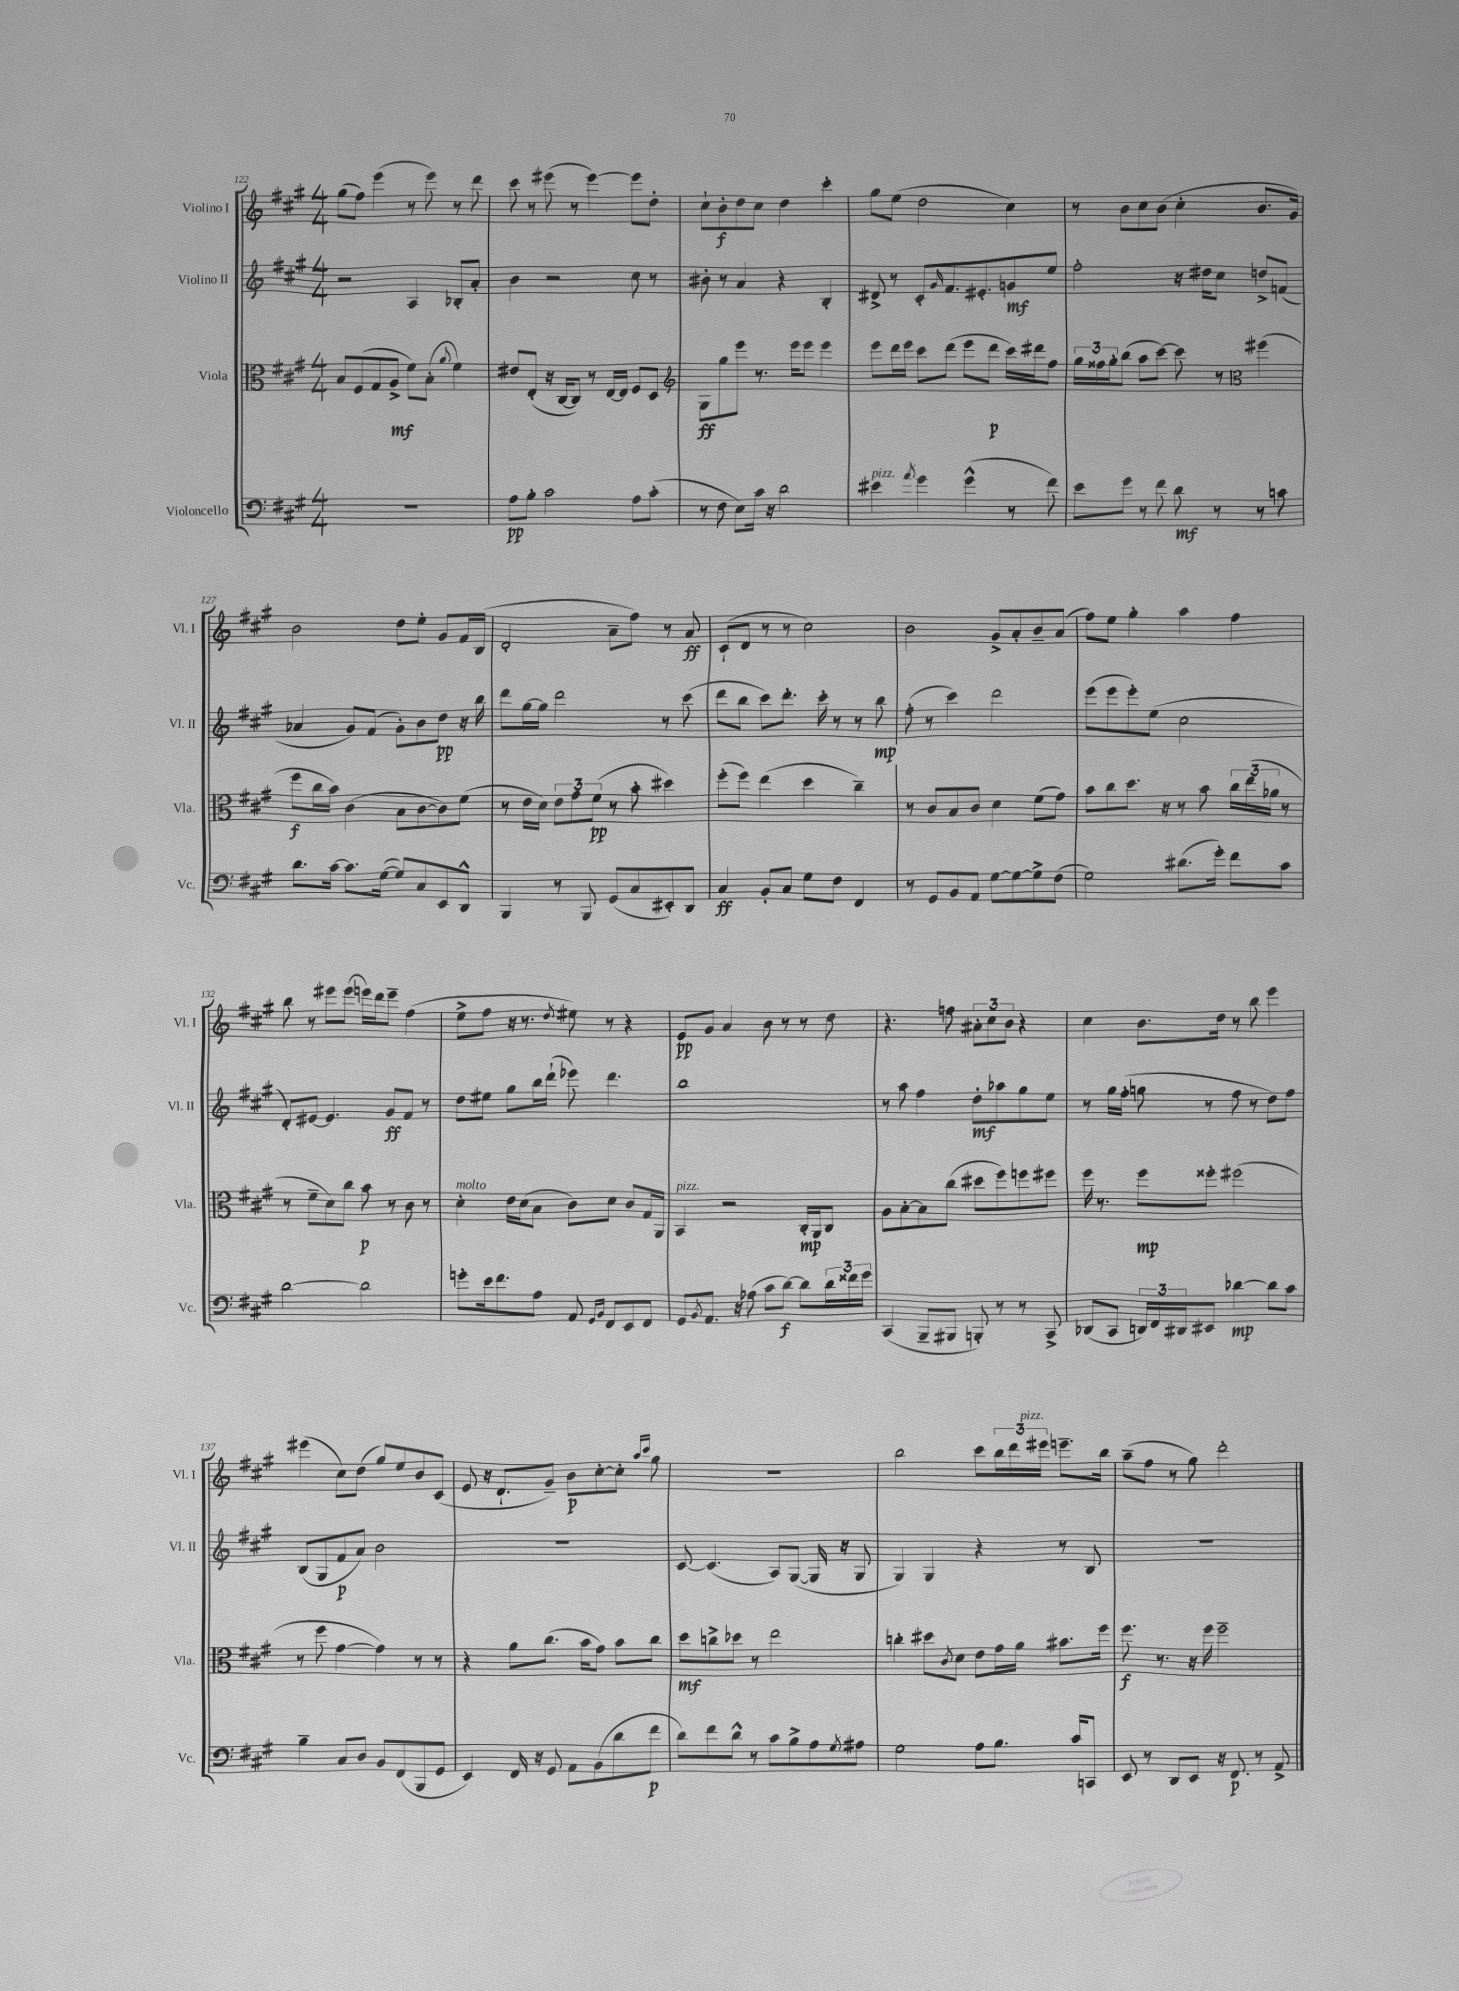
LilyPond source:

<<
\new StaffGroup <<
\new Staff = "s0" \with { instrumentName = "Violino I" shortInstrumentName = "Vl. I" } {
    \clef treble \key a \major \numericTimeSignature \time 4/4
    gis''8( fis''8) e'''4( r8 e'''8) r8 d'''8 |
    cis'''8 r8 eis'''8( r8 eis'''4~) eis'''8 d''8-. |
    cis''8-! b'8-.\f d''8 cis''8 d''4 cis'''4-. |
    gis''8 e''8( d''2 cis''4) |
    r8 b'8 cis''8 b'8( cis''4-. b'8. gis'16) |
    b'2 d''8 e''8-. gis'8 fis'16 b16( |
    d'2-. a'8-- fis''8) r8 a'8\ff |
    cis'8-!( d'8 r8 r8 cis''2) |
    b'2 gis'8-> a'8-. b'8-- a'8( |
    fis''8) e''8 gis''4-. a''4 fis''4 |
    b''8 r8 eis'''8 eis'''8( e'''16) d'''16 e'''8-- fis''4( |
    e''8-> fis''8 r16 r8. \acciaccatura { d''8 } eis''8) r8 r4 |
    e'8\pp gis'8 a'4 b'8 r8 r8 d''8 |
    r4. f''8 \tuplet 3/2 { ais'8-. cis''8 b'8 } r4 |
    cis''4 b'8. d''16 r8 b''8 e'''4 |
    eis'''4( cis''8) d''8( gis''8) e''8 b'8 cis'8( |
    e'8 r16 d'8.-! gis'8--) b'8\p cis''8~-. cis''8-. \grace { a''16 cis'''16 } gis''8 |
    r1 |
    b''2 cis'''8 \tuplet 3/2 { b''16 d'''16 eis'''16^\markup { \italic "pizz." } } e'''8.-- b''16 |
    a''8--( fis''8 r8 gis''8) d'''2-. \bar "|." |
}
\new Staff = "s1" \with { instrumentName = "Violino II" shortInstrumentName = "Vl. II" } {
    \clef treble \key a \major \numericTimeSignature \time 4/4
    r2 a4 bes8-. a'8-. |
    b'4 r2 cis''8 r8 |
    bis'8-. r8 a'4 r4 b4-. |
    dis'8-> r8 cis'8-. \grace { gis'16 } fis'8. eis'8.-. g'8\mf e''8 |
    fis''2-. r16 dis''16 cis''8 d''8-> f'8( |
    aes'4 gis'8) fis'8( gis'8-.) b'8 d''8\pp r16 b''16 |
    d'''8 gis''16~ gis''16 d'''2 r8 cis'''8( |
    d'''8 b''8 cis'''8) d'''8.-. cis'''16-. r8 r8 b''8\mp |
    fis''8-.( r8 cis'''4) d'''2 |
    e'''8( e'''8 e'''8-.) e''8( cis''2 |
    d'8-.) eis'8~ eis'4. gis'8\ff fis'8 r8 |
    d''8 eis''8 gis''8 b''16 d'''16-!( ees'''8) d'''4. |
    b''1 |
    r8 a''8 fis''4 d''8-.\mf aes''8 gis''8 e''8 |
    r8 gis''16 fis''16-.( g''8 r8 fis''8 r8 d''8) fis''8 |
    b8( gis8 fis'8\p a'8) b'2 |
    R1 |
    cis'8~ cis'4.( a8) gis8~( gis16 r16 gis8 |
    gis4) gis4 r4 r8 b8 |
    r1 \bar "|." |
}
\new Staff = "s2" \with { instrumentName = "Viola" shortInstrumentName = "Vla." } {
    \clef alto \key a \major \numericTimeSignature \time 4/4
    b8 fis8( gis8 a8->\mf fis'8) b8-.( \appoggiatura { a'8 } fis'4) |
    eis'8 e8-.( r16 cis16~ cis8) r8 e16~ e16 fis8 d8 |
    \clef treble gis8\ff gis''8 e'''8 r8. e'''16 e'''8 e'''4 |
    e'''8 d'''16 e'''16 cis'''8 d'''8( e'''8 d'''8\p cis'''16) dis'''16 fis''8 |
    \tuplet 3/2 { gis''16 fisis''16 gis''16-. } b''8( a''8 cis'''8~) cis'''8 r8 \clef alto fis''4( |
    fis''8\f cis''16 b'16) cis'4( b8 cis'8~ cis'8) fis'8( |
    r8 e'16 d'16) \tuplet 3/2 { e'8 gis'8 fis'8\pp( } r8 b'8-. dis''4) |
    fis''8-.( fis''8) e''4( d''4 cis''4--) |
    r8 cis'8 b8 cis'8 d'4 fis'8( gis'8) |
    b'8 cis''8 d''8. r16 r8 b'8 \tuplet 3/2 { cis''16 e''16( aes'16 } r8 |
    r8 fis'8-- d'8) cis''8 b'8\p r8 cis'8 r8 |
    d'4-.^\markup { \italic "molto" } e'16 d'16( b8 cis'8) d'8 cis'8 gis16 a,16 |
    b,4^\markup { \italic "pizz." } r2 cis16-.\mp a,16 cis8 |
    a8 b8~-. b8 cis''8( dis''8 fis''8) f''8 fis''8 |
    fis''16 r8. fis''8\mp fisis''8-. fis''2( |
    r8 fis''8 gis'4~ gis'4) r8 r8 |
    r4 a'8 cis''8.( b'16 gis'8) b'8 cis''8 |
    d''8\mf c''8-> des''8 r8 e''2 |
    c''4-. dis''8 \acciaccatura { cis'8 } d'8 e'8 gis'16 a'16 bis'8. fis''16 |
    fis''8.\f r8. r16 fis''16 fis''2-- \bar "|." |
}
\new Staff = "s3" \with { instrumentName = "Violoncello" shortInstrumentName = "Vc." } {
    \clef bass \key a \major \numericTimeSignature \time 4/4
    R1 |
    a8\pp b8-. cis'2 a8 cis'8-.( |
    r8 fis8 e8) cis'16 r16 d'2 |
    eis'4^\markup { \italic "pizz." } \acciaccatura { a'8 } gis'4 gis'4-^( r8 fis'8) |
    e'8 gis'8 r8 fis'8 d'8\mf r8 r8 c'8 |
    d'8. cis'16~ cis'8. gis16~( gis8) cis8 e,8 d,8-^ |
    b,,4 r8 b,,8 gis,8( cis8 eis,8-.) d,8 |
    cis4\ff b,8-. cis8 gis8 fis8 fis,4 |
    r8 gis,8 b,8 a,8 gis8~ gis8~ gis8-> fis8( |
    gis2) dis'8.( gis'16-.) fis'8 cis'8 |
    d'2~ d'2 |
    g'8-. e'16 fis'8. a8 a,8 \grace { gis,16 b,16 } fis,8 e,8 fis,8 |
    gis,8 \acciaccatura { b,8 } a,8. r16 aes8( cis'8 d'8~\f) d'8 \tuplet 3/2 { d'16 fisis'16 gis'16 } |
    cis,4( b,,8-- bis,,8 b,,8-.) r8 r8 cis,8-> |
    des,8( cis,8 \tuplet 3/2 { d,16) fis,16 dis,16 } eis,8 des'4~\mp des'8 cis'8 |
    b4-- cis8 d8 b,8 fis,8( b,,8 gis,8 |
    e,4) fis,16 r16 gis,8 a,8 b,8( d'8 fis'8\p |
    d'8) fis'8 d'8-^ r8 cis'8 b8-> a8 \acciaccatura { gis8 } ais8 |
    gis2 a8 b8. cis'16 c,8 |
    e,8 r8 d,8 e,8 r16 fis,8.\p r8 a,8-> \bar "|." |
}
>>
>>
\layout { \context { \Score currentBarNumber = #122 } }
